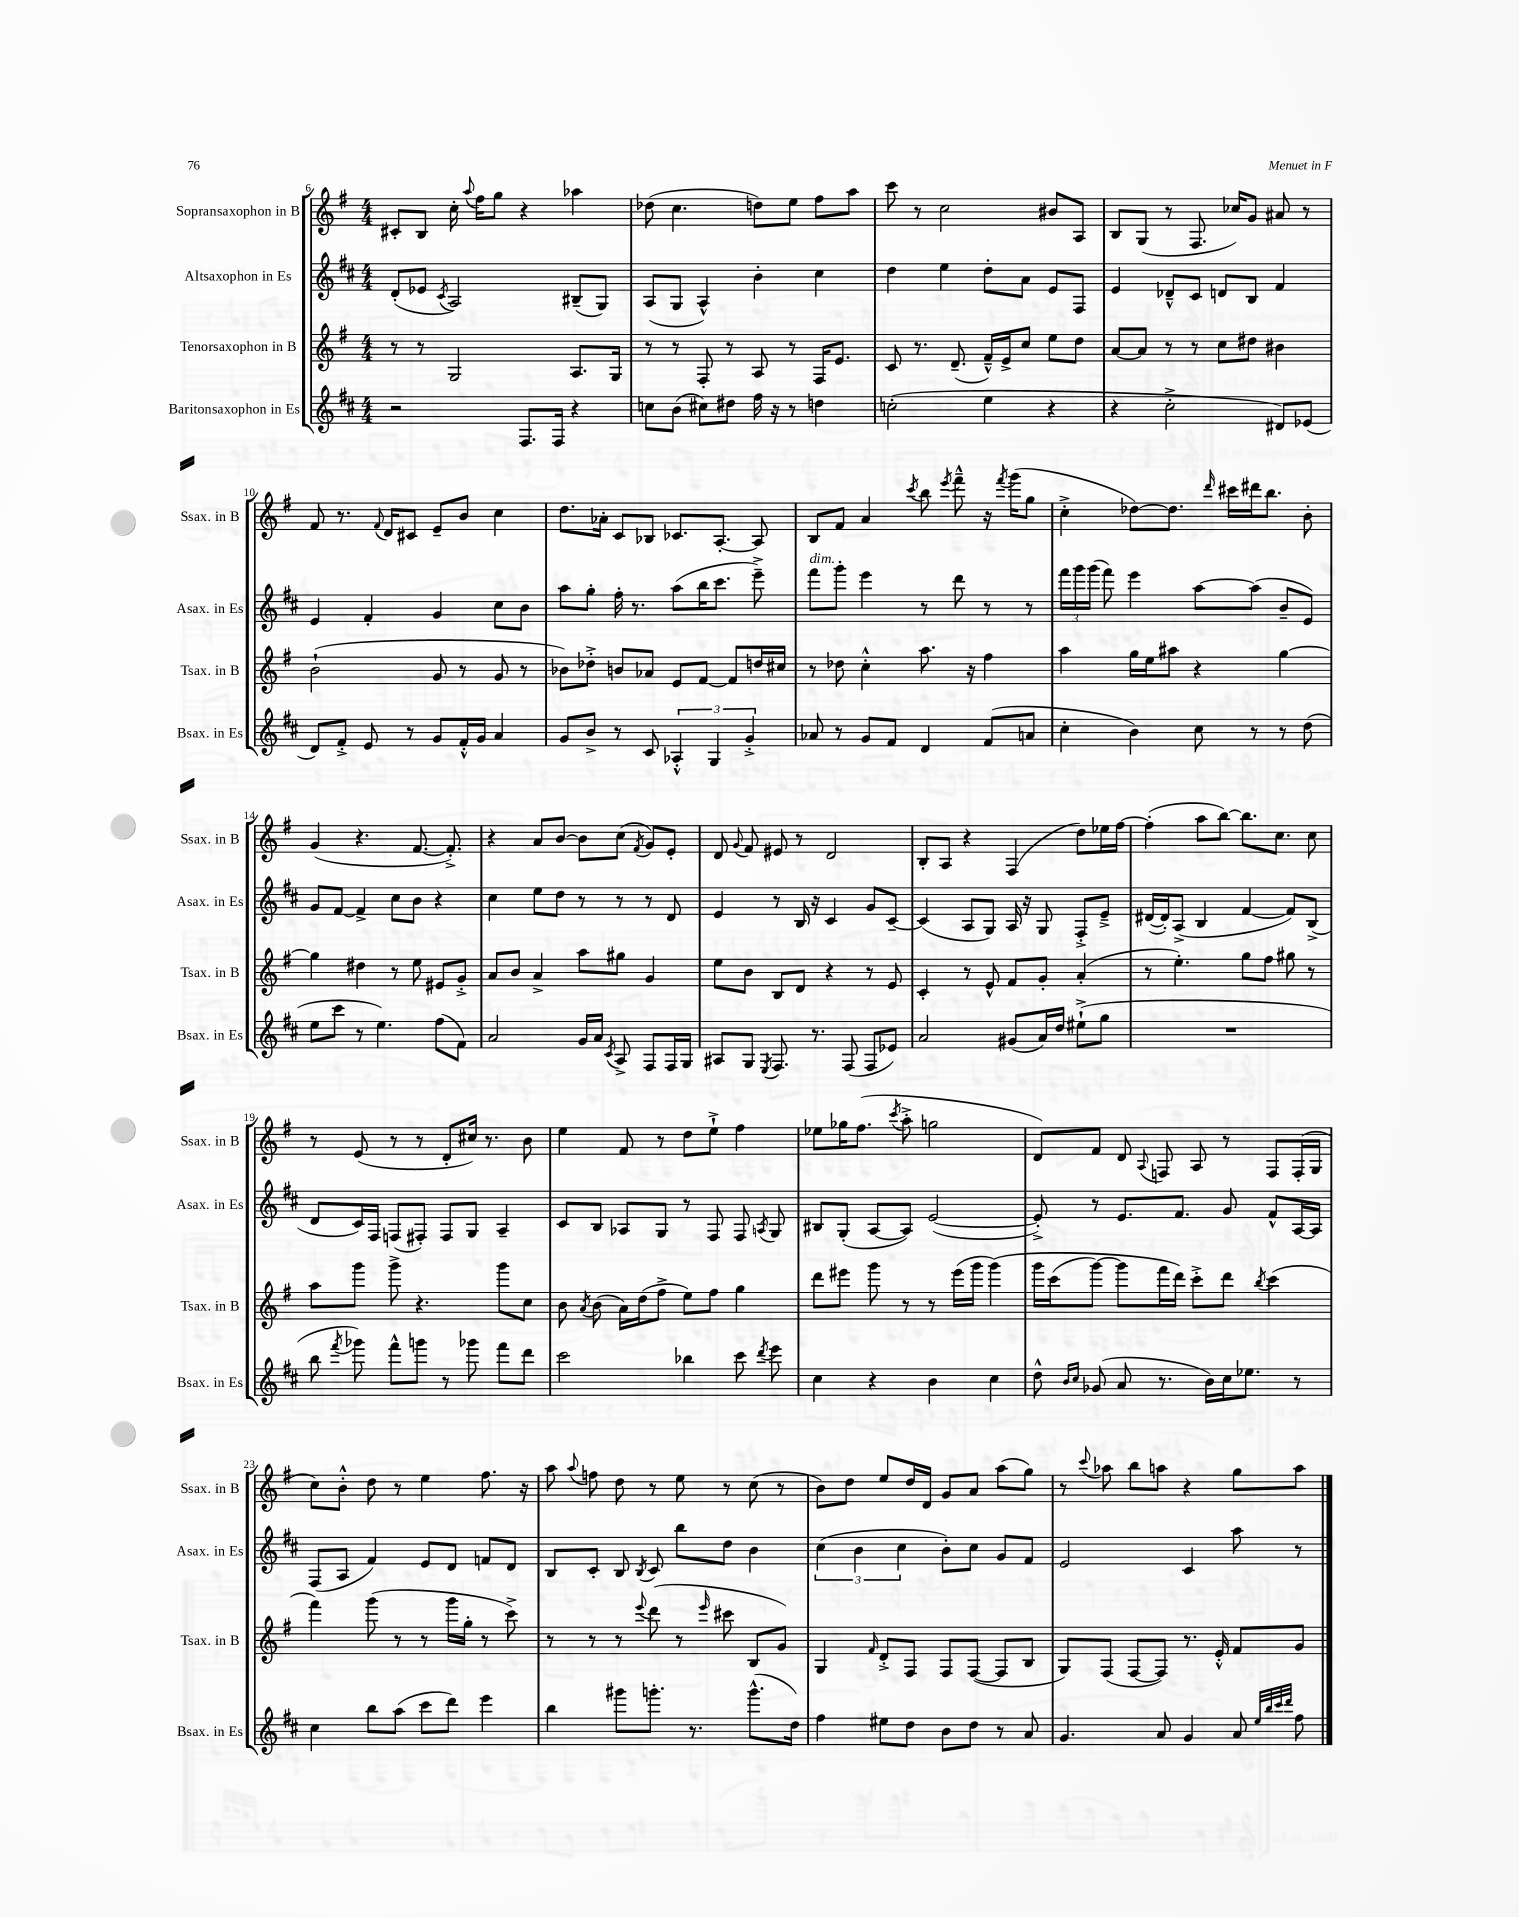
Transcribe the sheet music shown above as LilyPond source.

<<
\new StaffGroup <<
\new Staff = "s0" \with { instrumentName = "Sopransaxophon in B" shortInstrumentName = "Ssax. in B" } {
    \clef treble \key g \major \numericTimeSignature \time 4/4
    \autoBeamOff cis'8[-. b8] c''16-. \appoggiatura { a''8 } fis''16[ g''8] r4 aes''4 |
    des''8( c''4. d''8[) e''8] fis''8[ a''8] |
    c'''8 r8 c''2 bis'8[ a8] |
    b8[ g8]( r8 fis8. ces''16[) g'8] ais'8 r8 |
    fis'8 r8. \appoggiatura { fis'8 } d'16[ cis'8] e'8[-- b'8] c''4 |
    d''8.[ aes'16]-. c'8[ bes8] ces'8.[ a8.]~-. a8 |
    b8[ fis'8] a'4 \acciaccatura { c'''8 } b''8 \acciaccatura { e'''8 } fis'''8---^ r16 \acciaccatura { fis'''8 } g'''16[( g''8] |
    c''4-.-> des''8[~) des''8.] \grace { d'''16 } cis'''16[ dis'''16 b''8.] b'8-. |
    g'4( r4. fis'8.~ fis'8.-.->) |
    r4 a'8[ b'8]~ b'8[ c''8]( \acciaccatura { fis'8 } g'8[) e'8]-. |
    d'8 \appoggiatura { g'8 } fis'8 eis'8 r8 d'2 |
    b8[-. a8] r4 fis4( d''8[) ees''16 fis''16]~ |
    fis''4-.( a''8[ b''8]~) b''8.[ c''8.] c''8 |
    r8 e'8( r8 r8 d'8[-. cis''16]) r8. b'8 |
    e''4 fis'8 r8 d''8[ e''8]-!-> fis''4 |
    ees''8[ ges''16 fis''8.]( \acciaccatura { c'''8 } a''8-.-> g''2 |
    d'8[) fis'8] d'8 \appoggiatura { a8 } f8 a8 r8 f8[ f16-.( g16] |
    c''8[) b'8]-.-^ d''8 r8 e''4 fis''8. r16 |
    a''8 \appoggiatura { a''8 } f''8 d''8 r8 e''8 r8 c''8( r8 |
    b'8[) d''8] e''8[ d''16 d'16] g'8[ a'8] a''8[( g''8]) |
    r8 \appoggiatura { c'''8 } aes''8 b''8[ a''8] r4 g''8[ a''8] \bar "|." |
}
\new Staff = "s1" \with { instrumentName = "Altsaxophon in Es" shortInstrumentName = "Asax. in Es" } {
    \clef treble \key d \major \numericTimeSignature \time 4/4
    \autoBeamOff d'8[-.( ees'8] \acciaccatura { cis'8 } a2) bis8[--( g8]) |
    a8[( g8] a4-^) b'4-. cis''4 |
    d''4 e''4 d''8[-. a'8] e'8[ fis8] |
    e'4 des'8[---^ cis'8] d'8[ b8] fis'4 |
    e'4 fis'4-. g'4 cis''8[ b'8] |
    a''8[ g''8]-. fis''16-. r8. a''8[( b''16 cis'''8.] e'''8--->) |
    fis'''8[^\markup { \italic "dim." } g'''8]-. e'''4 r8 d'''8 r8 r8 |
    \tuplet 3/2 { fis'''16[ g'''16 g'''16]( } fis'''8) e'''4 a''8[~ a''8]( b'8[-- e'8]) |
    g'8[ fis'8]~ fis'4-> cis''8[ b'8] r4 |
    cis''4 e''8[ d''8] r8 r8 r8 d'8 |
    e'4 r8 b16 r16 cis'4 g'8[ cis'8]~-- |
    cis'4( a8[ g8]) a16 r16 g8 fis8[-.-> e'8]---> |
    dis'16[~( dis'16-.) a8]->( b4 fis'4~ fis'8[) b8]->( |
    d'8[ cis'16) fis16] f8[( fis8]-.) fis8[ g8] a4-- |
    cis'8[ b8] aes8[ g8] r8 fis8 fis8 \acciaccatura { a8 } g8 |
    bis8[ g8]-.( a8[~ a8]) e'2~( |
    e'8-.->) r8 e'8.[ fis'8.] g'8 fis'8[-^ a16~ a16] |
    fis8[( a8] fis'4) e'8[ d'8] f'8[ d'8] |
    b8[ cis'8]-. b8 \acciaccatura { b8 } cis'8 b''8[ d''8] b'4 |
    \tuplet 3/2 { cis''4( b'4 cis''4 } b'8[-.) cis''8] g'8[ fis'8] |
    e'2 cis'4 a''8 r8 \bar "|." |
}
\new Staff = "s2" \with { instrumentName = "Tenorsaxophon in B" shortInstrumentName = "Tsax. in B" } {
    \clef treble \key g \major \numericTimeSignature \time 4/4
    \autoBeamOff r8 r8 g2 a8.[ g16] |
    r8 r8 fis8-. r8 a8 r8 fis16[ e'8.] |
    c'8 r8. d'8.--( fis'16[---^) e'16-> c''8] e''8[ d''8] |
    a'8[~ a'8] r8 r8 c''8[ dis''8] bis'4 |
    b'2-!( g'8 r8 g'8 r8 |
    bes'8[) des''8]-.-> b'8[ aes'8] e'8[ fis'8]~ fis'8[ d''16 cis''16] |
    r8 des''8 c''4-.-^ a''8. r16 fis''4 |
    a''4 g''16[ e''16 ais''8] r4 g''4~ |
    g''4 dis''4 r8 e''8 eis'8[ g'8]-.-> |
    a'8[ b'8] a'4-> a''8[ gis''8] g'4 |
    e''8[ b'8] b8[ d'8] r4 r8 e'8 |
    c'4-. r8 e'8-^ fis'8[ g'8]-. a'4-.( |
    r8 e''4.-.) g''8[ fis''8] gis''8 r8 |
    a''8[ g'''8] g'''8-> r4. g'''8[ c''8] |
    b'8 \acciaccatura { a'8 } b'8( a'16[) d''16( fis''8]-> e''8[) fis''8] g''4 |
    d'''8[ eis'''8] g'''8 r8 r8 eis'''16[( g'''16] g'''4)\( |
    g'''16[ c'''16( g'''8]~) g'''8[ fis'''16 d'''16]\) c'''8[-.-> d'''8] \acciaccatura { b''8 } c'''4( |
    fis'''4) g'''8( r8 r8 g'''16[ g''16]-. r8 c'''8->) |
    r8 r8 r8 \appoggiatura { e'''8 } d'''8( r8 \grace { e'''16 } cis'''8 b8[ g'8]) |
    g4 \grace { fis'16 } d'8[-.-> fis8] fis8[ fis8]~( fis8[ b8] |
    g8[) fis8]( fis8[~ fis8]) r8. e'16-.-^ fis'8[ g'8] \bar "|." |
}
\new Staff = "s3" \with { instrumentName = "Baritonsaxophon in Es" shortInstrumentName = "Bsax. in Es" } {
    \clef treble \key d \major \numericTimeSignature \time 4/4
    \autoBeamOff r2 fis8.[ fis16] r4 |
    c''8[ b'8]( cis''8[) dis''8] fis''16 r16 r8 d''4 |
    c''2-.( e''4 r4 |
    r4 cis''2-.-> dis'8[) ees'8]( |
    d'8[) fis'8]-.-> e'8 r8 g'8[ fis'16-.-^ g'16] a'4 |
    g'8[ b'8]-> r8 cis'8 \tuplet 3/2 { aes4-.-^ g4 g'4-.-> } |
    aes'8 r8 g'8[ fis'8] d'4 fis'8[( a'8] |
    cis''4-. b'4) cis''8 r8 r8 d''8( |
    e''8[ cis'''8] r8 e''4.) fis''8[( fis'8]) |
    a'2 g'16[ a'16] \acciaccatura { cis'8 } a8-> fis8[ fis16 g16] |
    ais8[ g8] \acciaccatura { e8 } fis8. r8. fis8( fis8[ ees'8]) |
    a'2 gis'8[( a'16) d''16] eis''8[-!->( g''8] |
    R1 |
    b''8 \acciaccatura { fis'''8 } ges'''8) fis'''8[-^ g'''8] r8 ges'''8 fis'''8[ d'''8] |
    cis'''2 bes''4 cis'''8 \acciaccatura { d'''8 } e'''8 |
    cis''4 r4 b'4 cis''4 |
    d''8-^ \grace { b'16[ cis''16] } ges'8( a'8 r8. b'16[) cis''16 ees''8.] r8 |
    cis''4 b''8[ a''8]( cis'''8[ d'''8]) e'''4 |
    b''4 gis'''8[ g'''8.]-. r8. g'''8.[-^( d''16]) |
    fis''4 eis''8[ d''8] b'8[ d''8] r8 a'8 |
    g'4. a'8 g'4 a'8 \grace { e''32[ b''32 cis'''32 d'''32] } fis''8 \bar "|." |
}
>>
>>
\layout { \context { \Score currentBarNumber = #6 } }
